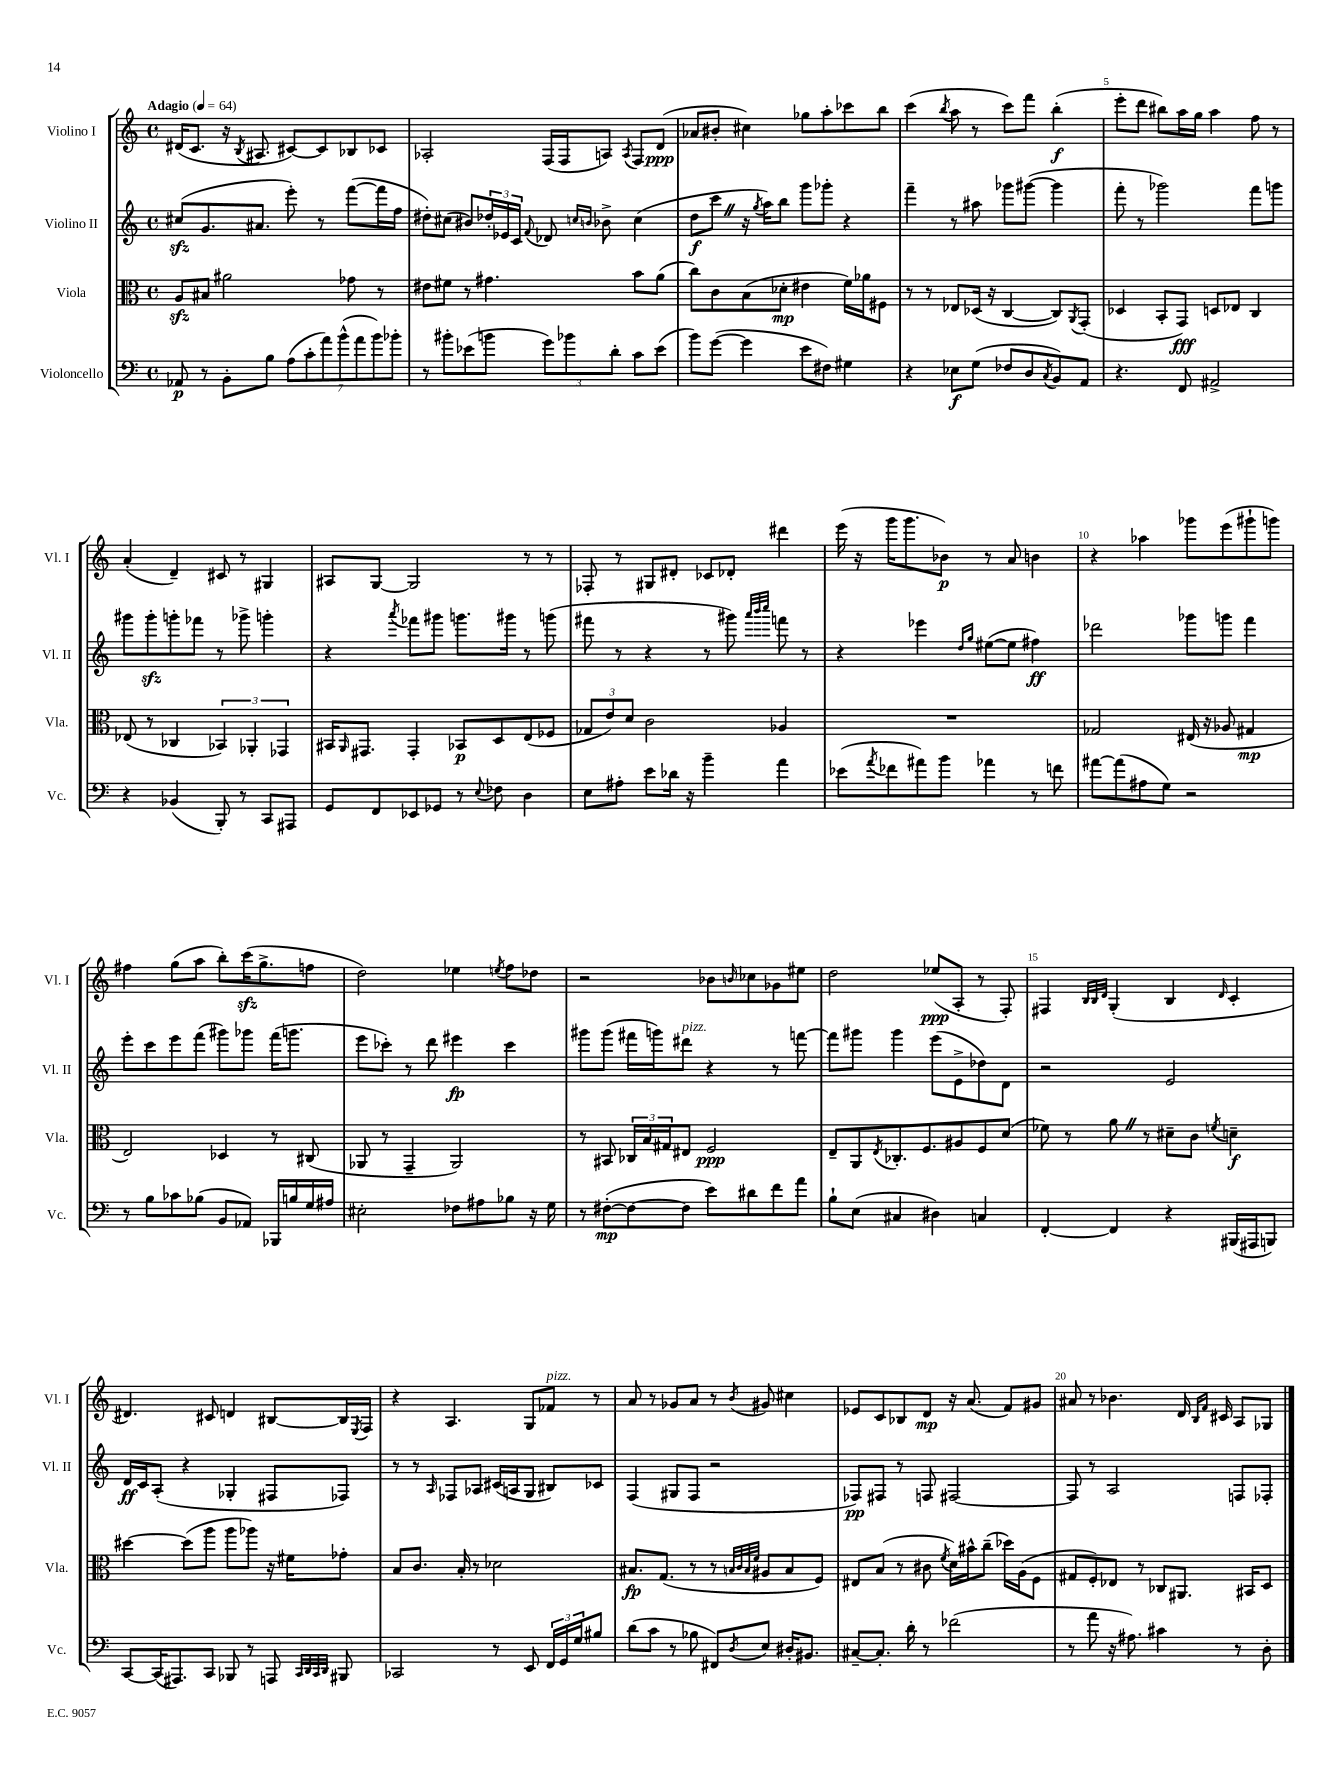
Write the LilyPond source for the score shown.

<<
\new StaffGroup <<
\new Staff = "s0" \with { instrumentName = "Violino I" shortInstrumentName = "Vl. I" } {
    \clef treble \key c \major \defaultTimeSignature \time 4/4 \tempo "Adagio" 4 = 64
    dis'16( c'8. r16 \acciaccatura { b8 } ais8. cis'8~) cis'8 bes8 ces'8 |
    aes2-. f16( f16 a8) \acciaccatura { a8 } f8 d'8\ppp( |
    aes'8 bis'8-. cis''4) ges''8 a''8-. ces'''8 b''8 |
    c'''4( \acciaccatura { b''8 } a''8 r8 c'''8) f'''8 b''4-.\f( |
    e'''8-. d'''8 bis''8) a''16 g''16 a''4 f''8 r8 |
    a'4-.( d'4--) cis'8 r8 gis4 |
    ais8 g8~ g2 r8 r8 |
    fes8-. r8 gis8 dis'8-. ces'8 des'8-. dis'''4 |
    e'''16( r16 g'''16 g'''8. bes'8\p) r8 a'8 b'4 |
    r4 aes''4 ges'''8 e'''8( gis'''8-! g'''8) |
    fis''4 g''8( a''8 b''8-.) c'''16\sfz( g''8.-> f''8 |
    d''2) ees''4 \acciaccatura { e''8 } f''8 des''8 |
    r2 bes'8 \grace { b'16 } ces''8 ges'8 eis''8 |
    d''2 ees''8\ppp( a8-. r8 f8-.) |
    fis4 \grace { b32 b32 d'32 } g4-.( b4 \grace { d'16 } c'4-. |
    dis'4.) cis'8 d'4 bis8~ bis16 \acciaccatura { e8 } f16 |
    r4 a4. g8 fes'8^\markup { \italic "pizz." } r8 |
    a'8 r8 ges'8 a'8 r8 \acciaccatura { b'8 } gis'8 cis''4 |
    ees'8 c'8 bes8 d'8\mp r16 a'8.( f'8) gis'8 |
    ais'8 r8 bes'4. d'16 \grace { b16 f'16 } cis'16 a8 ges8 \bar "|." |
}
\new Staff = "s1" \with { instrumentName = "Violino II" shortInstrumentName = "Vl. II" } {
    \clef treble \key c \major \defaultTimeSignature \time 4/4
    cis''8\sfz( g'8. ais'8. e'''8-.) r8 f'''8~( f'''16 f''16 |
    dis''8-.) cis''8( bis'8) \tuplet 3/2 { des''16-. ees'16 c'16 } \appoggiatura { f'8 } des'8 \grace { c''16 b'16 } bes'8-> c''4( |
    d''8\f c'''8 \once \override BreathingSign.text = \markup { \musicglyph "scripts.caesura.straight" } \breathe r16 \acciaccatura { g''8 } a''16) b''8 g'''8 ges'''8-. r4 |
    f'''4-- r8 ais''8 ges'''8 gis'''8~( gis'''4 |
    f'''8-. r8 ges'''2) f'''8 g'''8 |
    gis'''8 gis'''8-.\sfz g'''8-. fes'''8 r8 ges'''8-> g'''4-. |
    r4 \acciaccatura { a'''8 } fes'''8 gis'''8 g'''8. gis'''16 r8 g'''8( |
    fis'''8 r8 r4 r8 gis'''8) \grace { a'''32 b'''32 c''''32 } f'''8 r8 |
    r4 ees'''4 \grace { d''16 g''16 } eis''8~( eis''8 fis''4\ff) |
    des'''2 ges'''8 g'''8 f'''4 |
    e'''8-. c'''8 e'''8 f'''8( gis'''8) ges'''8 f'''16( g'''8. |
    e'''8 ces'''8-.) r8 d'''8 eis'''4\fp ces'''4 |
    gis'''8 gis'''8( fis'''16 g'''16) dis'''8^\markup { \italic "pizz." } r4 r8 f'''8~ |
    f'''8 gis'''8 gis'''4 e'''8( e'8-> des''8) d'8 |
    r2 e'2 |
    d'16\ff c'16 a8-.( r4 ges4-. fis8 fes8) |
    r8 r8 \grace { a16 } fes8 aes8 cis'16( a16 g8 bis8) ces'8 |
    f4( gis8 f8 r2 |
    fes8\pp) fis8 r8 f8 fis2~ |
    fis8 r8 a2 f8 fes8-. \bar "|." |
}
\new Staff = "s2" \with { instrumentName = "Viola" shortInstrumentName = "Vla." } {
    \clef alto \key c \major \defaultTimeSignature \time 4/4
    a8\sfz bis8 ais'2 ges'8 r8 |
    eis'8 fis'8 r8 gis'4. b'8 a'8( |
    c''8) c'8 b8( des'8-.\mp eis'4 f'16) aes'16 fis8 |
    r8 r8 ees8 des16( r16 c4~ c8) \acciaccatura { a,8 } g,8-.( |
    des4 b,8-. g,8\fff) d8 ees8 c4 |
    ees8( r8 ces4 \tuplet 3/2 { bes,4) aes,4-. ges,4 } |
    bis,16 \grace { a,16 } gis,8. gis,4-. bes,8\p d8 e8( fes8 |
    \tuplet 3/2 { ges8 e'8) d'8 } c'2 aes4 |
    R1 |
    ges2 eis16( r16 aes8 gis4\mp |
    e2) des4 r8 cis8( |
    aes,8 r8 g,4-- aes,2) |
    r8 bis,8 \tuplet 3/2 { ces16 b16 gis16 } eis8 f2\ppp |
    e8-- a,8 \acciaccatura { e8 } ces8.-. f8. ais8 f8 d'8( |
    fes'8) r8 a'8 \once \override BreathingSign.text = \markup { \musicglyph "scripts.caesura.straight" } \breathe r8 dis'8-- c'8 \acciaccatura { f'8 } d'4--\f |
    dis''4~ dis''8( a''8 a''8 aes''8) r16 fis'16 ges'8-. |
    b8 c'8. b16-. r8 des'2 |
    bis8.\fp g8.( r8 r8 \grace { b32 c'32 b32 f'32 } ais8 b8 f8) |
    eis8 b8( r8 cis'8 \acciaccatura { f'8 } d'16) bis'16-^ c''8--( des''16) a16( f8 |
    gis8 f8-.) ees8 r8 ces8 ais,8. bis,16 d8 \bar "|." |
}
\new Staff = "s3" \with { instrumentName = "Violoncello" shortInstrumentName = "Vc." } {
    \clef bass \key c \major \defaultTimeSignature \time 4/4
    aes,8\p r8 b,8-. b8 \tuplet 7/4 { a8( c'8-. a'8) b'8-^( a'8 b'8) bes'8-. } |
    r8 bis'8-. ees'8( b'8 \tuplet 3/2 { g'8) bes'8 d'8-. } c'8 ees'8( |
    b'8) g'8~( g'4 e'8 fis8) gis4 |
    r4 ees8\f g8( fes8 d8 \acciaccatura { c8 } b,8) a,8 |
    r4. f,8 ais,2-> |
    r4 bes,4( b,,8-.) r8 c,8 ais,,8 |
    g,8 f,8 ees,8 ges,8 r8 \appoggiatura { e8 } fes8 d4 |
    e8 ais8-. e'8 des'16 r16 b'4-- a'4 |
    ees'8( \acciaccatura { a'8 } fes'8 ais'8) b'8 aes'4 r8 f'8 |
    ais'8~ ais'8( ais8 g8) r2 |
    r8 b8 ces'8 bes8( b,8 aes,8) bes,,16 b16 g16 ais16 |
    eis2-. fes8 ais8 bes8 r16 g16 |
    r8 fis8~-.\mp( fis8~ fis8 e'8) dis'8 f'8 a'8 |
    b8-! e8( cis4 dis4) c4 |
    f,4~-. f,4 r4 bis,,16( ais,,16 b,,8) |
    c,8~ c,16( ais,,8.) c,8 bes,,8 r8 a,,8 \grace { c,32 d,32 c,32 d,32 } bis,,8 |
    ces,2 r8 e,8 \tuplet 3/2 { f,16 g,16 g16 } bis8 |
    d'8( c'8 r8 bes8 fis,8) \acciaccatura { d8 } e8 dis16-. bis,8. |
    cis8~-- cis8.-. d'16-. r8 fes'2( |
    r8 a'8 r16 ais8.) cis'4 r8 d8-. \bar "|." |
}
>>
>>
\layout { \context { \Score \override BarNumber.break-visibility = ##(#f #t #t) barNumberVisibility = #(every-nth-bar-number-visible 5) } }
